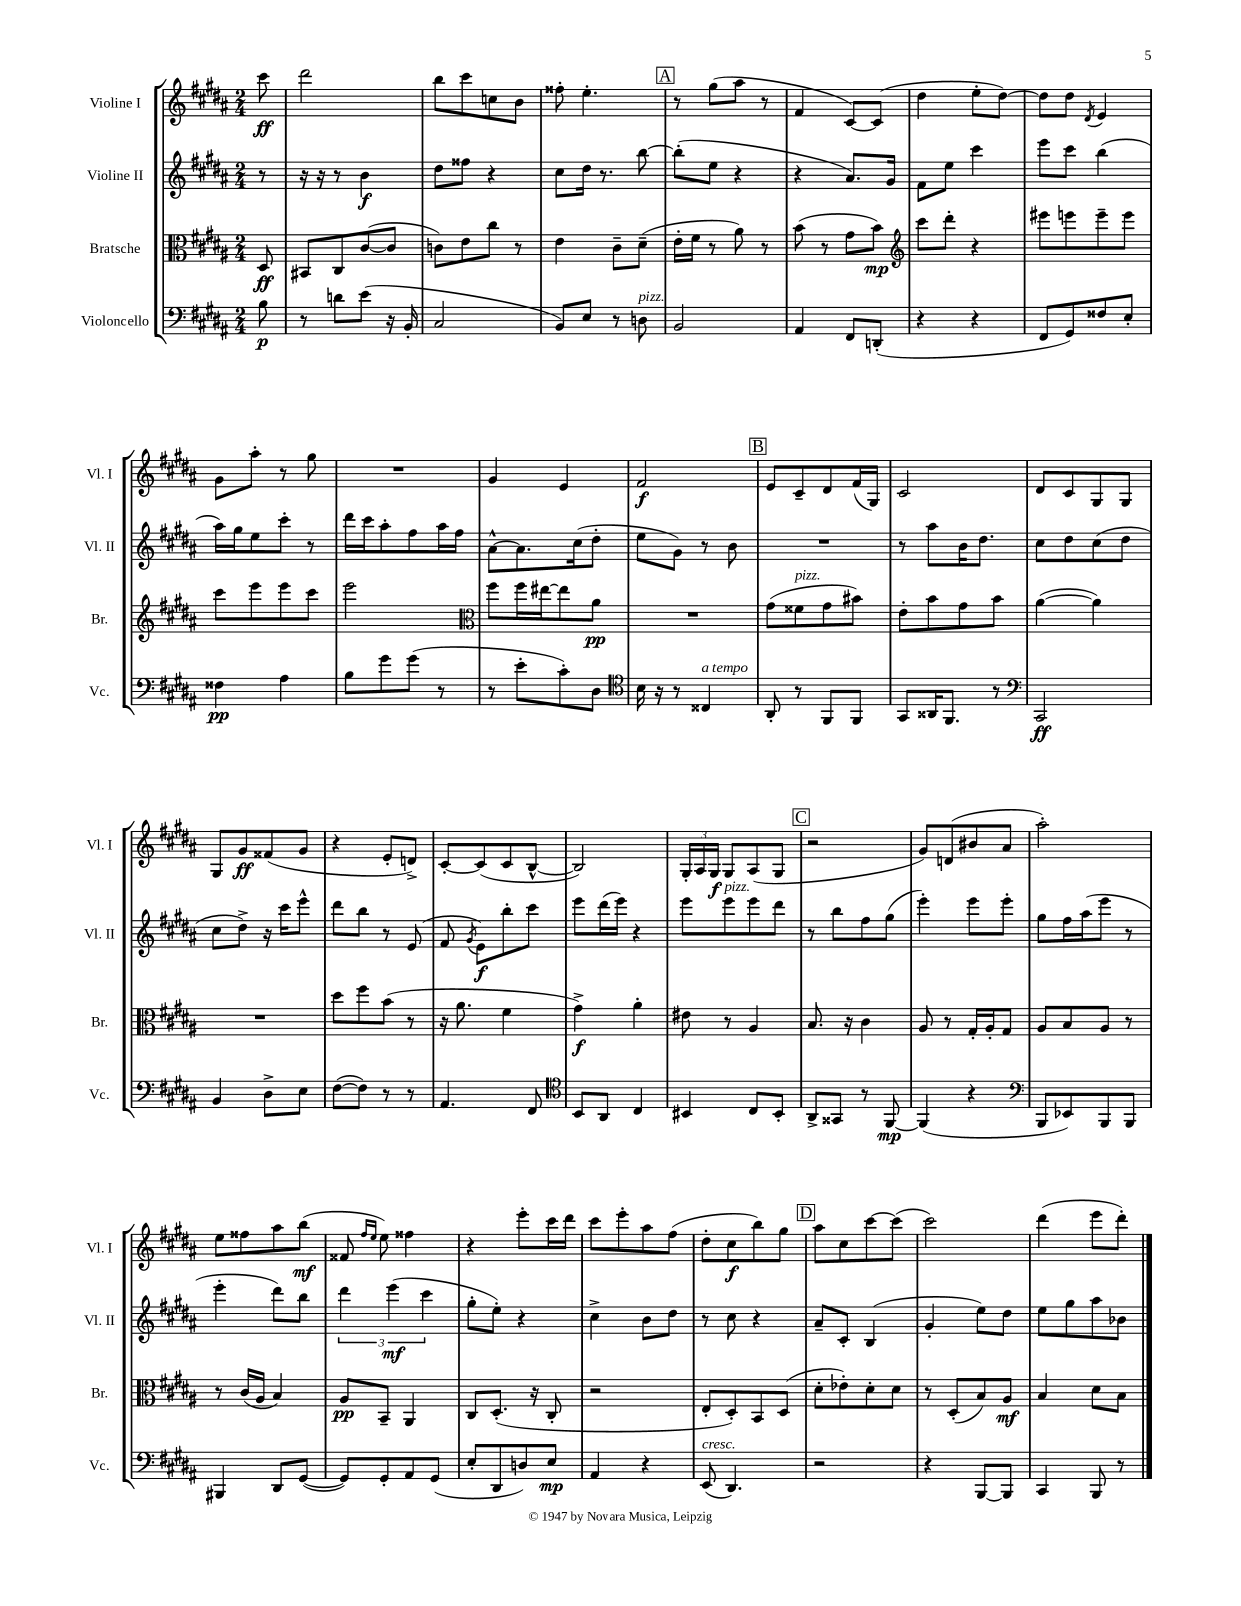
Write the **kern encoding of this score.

**kern	**dynam	**kern	**dynam	**kern	**dynam	**kern	**dynam
*part4	*part4	*part3	*part3	*part2	*part2	*part1	*part1
*staff4	*staff4	*staff3	*staff3	*staff2	*staff2	*staff1	*staff1
*I"Violoncello	*	*I"Bratsche	*	*I"Violine II	*	*I"Violine I	*
*I'Vc.	*	*I'Br.	*	*I'Vl. II	*	*I'Vl. I	*
*clefF4	*	*clefC3	*	*clefG2	*	*clefG2	*
*k[f#c#g#d#a#]	*	*k[f#c#g#d#a#]	*	*k[f#c#g#d#a#]	*	*k[f#c#g#d#a#]	*
*M2/4	*	*M2/4	*	*M2/4	*	*M2/4	*
=	=	=	=	=	=	=	=
8B\	p	8D#/	ff	8r	.	8ccc#\	ff
=1	=1	=1	=1	=1	=1	=1	=1
8r	.	8BB#X/L	.	16r	.	2ddd#\	.
.	.	.	.	16r	.	.	.
8dn\L	.	8C#/	.	8r	.	.	.
(8e\J	.	([8c#/	.	4b\	f	.	.
16r	.	8c#/J]	.	.	.	.	.
16BB'/	.	.	.	.	.	.	.
=2	=2	=2	=2	=2	=2	=2	=2
2C#/	.	8cn\L)	.	8dd#\L	.	8bb\L	.
.	.	8e\	.	8ff##X\J	.	8ccc#\	.
.	.	8cc#\J	.	4r	.	8ccn\	.
.	.	8r	.	.	.	8b\J	.
=3	=3	=3	=3	=3	=3	=3	=3
8BB/L)	.	4e\	.	8cc#\L	.	8ff##X'\	.
8E/J	.	.	.	16dd#\Jk	.	4.ee'\	.
.	.	.	.	8.r	.	.	.
8r	.	8c#~\L	.	.	.	.	.
!LO:TX:a:i:t=pizz.	!	!	!	!	!	!	!
8Dn\	.	(8d#~\J	.	[8bb\	.	.	.
!!LO:REH:place=s1:t=A
=4	=4	=4	=4	=4	=4	=4	=4
2BB/	.	16e'\LL	.	(8bb'\L]	.	8r	.
.	.	16f#\JJ	.	.	.	.	.
.	.	8r	.	8ee\J	.	(8gg#\L	.
.	.	8a#\)	.	4r	.	8aa#\J	.
.	.	8r	.	.	.	8r	.
=5	=5	=5	=5	=5	=5	=5	=5
4AA#/	.	(8b\	.	4r	.	4f#/	.
.	.	8r	.	.	.	.	.
8FF#/L	.	8g#\L	.	8.a#/L)	.	[8c#/L)	.
(8DDn'/J	.	8b\J)	mp	.	.	(8c#/J]	.
.	.	.	.	16g#/Jk	.	.	.
=6	=6	=6	=6	=6	=6	=6	=6
*	*	*clefG2	*	*	*	*	*
4r	.	8ccc#\L	.	8f#\L	.	4dd#\	.
.	.	8ddd#'\J	.	8ee\J	.	.	.
4r	.	4r	.	4ccc#\	.	8ee'\L	.
.	.	.	.	.	.	[8dd#\J)	.
=7	=7	=7	=7	=7	=7	=7	=7
8FF#/L	.	8eee#X\L	.	8eee\L	.	8dd#\L]	.
8GG#/)	.	8eeen\	.	8ccc#\J	.	8dd#\J	.
.	.	.	.	.	.	8qd#/	.
8F##X/	.	8eee~\	.	(4bb\	.	4e/	.
8E'/J	.	8eee\J	.	.	.	.	.
!!LO:LB:g=z
=8	=8	=8	=8	=8	=8	=8	=8
4F##X\	pp	8ccc#\L	.	16aa#\LL)	.	8g#\L	.
.	.	.	.	16gg#\J	.	.	.
.	.	8eee\	.	8ee\	.	8aa#'\J	.
4A#\	.	8eee\	.	8ccc#'\J	.	8r	.
.	.	8ccc#\J	.	8r	.	8gg#\	.
=9	=9	=9	=9	=9	=9	=9	=9
8B\L	.	2eee\	.	16ddd#\LL	.	2r	.
.	.	.	.	16ccc#\J	.	.	.
8g#\	.	.	.	8aa#'\	.	.	.
(8g#\J	.	.	.	8ff#\	.	.	.
8r	.	.	.	16aa#\L	.	.	.
.	.	.	.	16ff#\JJ	.	.	.
=10	=10	=10	=10	=10	=10	=10	=10
*	*	*clefC3	*	*	*	*	*
8r	.	8ff#\L	.	[8a#^^\L	.	4g#/	.
8e'\L	.	16ff#\L	.	8.a#\]	.	.	.
.	.	[16ee#X\J	.	.	.	.	.
8c#'\)	.	8ee#\]	.	.	.	4e/	.
.	.	.	.	(16cc#\k	.	.	.
8D#\J	.	8a#\J	pp	8dd#'\J	.	.	.
=11	=11	=11	=11	=11	=11	=11	=11
*clefC4	*	*	*	*	*	*	*
16B\	.	2r	.	8ee\L	.	2f#/	f
16r	.	.	.	.	.	.	.
8r	.	.	.	8g#\J)	.	.	.
!LO:TX:a:i:t=a tempo	!	!	!	!	!	!	!
4C##X/	.	.	.	8r	.	.	.
.	.	.	.	8b\	.	.	.
!!LO:REH:place=s1:t=B
=12	=12	=12	=12	=12	=12	=12	=12
8AA#'/	.	(8g#\L	.	2r	.	8e/L	.
!	!	!LO:TX:a:i:t=pizz.	!	!	!	!	!
8r	.	8f##X\	.	.	.	8c#~/	.
8FF#/L	.	8g#\	.	.	.	8d#/	.
8FF#/J	.	8b#X\J)	.	.	.	(16f#/L	.
.	.	.	.	.	.	16G#/JJ)	.
=13	=13	=13	=13	=13	=13	=13	=13
8GG#/L	.	8e'\L	.	8r	.	2c#/	.
16AA##X/K	.	8b\	.	8aa#\L	.	.	.
8.FF#/J	.	.	.	.	.	.	.
.	.	8g#\	.	16b\K	.	.	.
.	.	.	.	8.dd#\J	.	.	.
8r	.	8b\J	.	.	.	.	.
=14	=14	=14	=14	=14	=14	=14	=14
*clefF4	*	*	*	*	*	*	*
2CC#/	ff	([4a#\	.	8cc#\L	.	8d#/L	.
.	.	.	.	8dd#\	.	8c#/	.
.	.	4a#\])	.	(8cc#\	.	8G#/	.
.	.	.	.	8dd#\J	.	8G#/J	.
!!LO:LB:g=z
=15	=15	=15	=15	=15	=15	=15	=15
4BB/	.	2r	.	8cc#\L	.	8G#/L	.
.	.	.	.	8dd#^\J)	.	8g#/	ff
8D#^\L	.	.	.	16r	.	(8f##X/	.
.	.	.	.	16ccc#\KL	.	.	.
8E\J	.	.	.	8eee^^\J	.	8g#/J	.
=16	=16	=16	=16	=16	=16	=16	=16
([8F#\L	.	8dd#\L	.	8ddd#\L	.	4r	.
8F#\J])	.	8ff#\	.	8bb\J	.	.	.
8r	.	(8b\J	.	8r	.	8e'/L	.
8r	.	8r	.	(8e/	.	8dn^/J)	.
=17	=17	=17	=17	=17	=17	=17	=17
4.AA#/	.	16r	.	8f#/	.	[8c#'/L	.
.	.	8.a#\	.	.	.	.	.
.	.	.	.	8qg#/	.	.	.
.	.	.	.	8e\L)	f	(8c#/]	.
.	.	4f#\	.	8bb'\	.	8c#/	.
8FF#/	.	.	.	8ccc#\J	.	[8B^^/J	.
=18	=18	=18	=18	=18	=18	=18	=18
*clefC4	*	*	*	*	*	*	*
8BB/L	.	4g#^\)	f	8eee\L	.	2B/])	.
8AA#/J	.	.	.	(16ddd#\L	.	.	.
.	.	.	.	16eee\JJ)	.	.	.
4C#/	.	4a#'\	.	4r	.	.	.
=19	=19	=19	=19	=19	=19	=19	=19
4BB#X/	.	8e#X\	.	8eee\L	.	24G#'/LL	.
.	.	.	.	.	.	24A#/	.
.	.	.	.	.	.	24G#/JJ	f
!	!	!	!	!LO:TX:a:i:t=pizz.	!	!	!
.	.	8r	.	8eee\	.	8G#/L	.
8C#/L	.	4A#/	.	8eee\	.	(8A#/	.
8BB#'/J	.	.	.	8ddd#\J	.	8G#/J	.
!!LO:REH:place=s1:t=C
=20	=20	=20	=20	=20	=20	=20	=20
8AA#^/L	.	8.B/	.	8r	.	2r	.
8GG##X/J	.	.	.	8bb\L	.	.	.
.	.	16r	.	.	.	.	.
8r	.	4c#\	.	8ff#\	.	.	.
[8FF#/	mp	.	.	(8gg#\J	.	.	.
=21	=21	=21	=21	=21	=21	=21	=21
(4FF#/]	.	8A#/	.	4eee'\)	.	8g#/L)	.
.	.	8r	.	.	.	(8dn/	.
4r	.	16G#'/LL	.	8eee\L	.	8b#X/	.
.	.	16A#'/J	.	.	.	.	.
.	.	8G#/J	.	8eee'\J	.	8a#/J	.
=22	=22	=22	=22	=22	=22	=22	=22
*clefF4	*	*	*	*	*	*	*
8BBB/L	.	8A#/L	.	8gg#\L	.	2aa#'\)	.
8EE-X/)	.	8B/	.	16ff#\L	.	.	.
.	.	.	.	(16aa#\J	.	.	.
8BBB/	.	8A#/J	.	8eee\J	.	.	.
8BBB/J	.	8r	.	8r	.	.	.
!!LO:LB:g=z
=23	=23	=23	=23	=23	=23	=23	=23
4BBB#X/	.	8r	.	4eee'\	.	8ee\L	.
.	.	(16c#/LL	.	.	.	8ff##X\	.
.	.	16A#/JJ	.	.	.	.	.
8DD#/L	.	4B/)	.	8ddd#\L)	.	8aa#\	.
([8GG#/J	.	.	.	8bb\J	.	(8bb\J	mf
=24	=24	=24	=24	=24	=24	=24	=24
8GG#/L])	.	8A#/L	pp	6ddd#\	.	8f##X/	.
.	.	.	.	.	.	16qqff#/LL	.
.	.	.	.	.	.	16qqee/JJ	.
8GG#'/	.	8BB~/J	.	.	.	8ee\)	.
.	.	.	.	(6eee\	mf	.	.
8AA#/	.	4AA#/	.	.	.	4ff##X\	.
.	.	.	.	6ccc#\	.	.	.
(8GG#/J	.	.	.	.	.	.	.
=25	=25	=25	=25	=25	=25	=25	=25
8E'/L	.	8C#/L	.	8gg#'\L	.	4r	.
8DD#/	.	(8.D#'/J	.	8ee'\J)	.	.	.
8Dn/)	.	.	.	4r	.	8eee'\L	.
.	.	16r	.	.	.	.	.
8E/J	mp	8C#'/	.	.	.	16ccc#\L	.
.	.	.	.	.	.	16ddd#\JJ	.
=26	=26	=26	=26	=26	=26	=26	=26
4AA#/	.	2r	.	4cc#^\	.	8ccc#\L	.
.	.	.	.	.	.	8eee'\	.
4r	.	.	.	8b\L	.	8aa#\	.
.	.	.	.	8dd#\J	.	(8ff#\J	.
=27	=27	=27	=27	=27	=27	=27	=27
!LO:TX:a:i:t=cresc.	!	!	!	!	!	!	!
(8EE/	.	8E'/L	.	8r	.	8dd#'\L	.
4.DD#/)	.	8D#'/)	.	8cc#\	.	8cc#\	f
.	.	8BB/	.	4r	.	8bb\)	.
.	.	(8D#/J	.	.	.	8gg#\J	.
!!LO:REH:place=s1:t=D
=28	=28	=28	=28	=28	=28	=28	=28
2r	.	8d#'\L	.	8a#~/L	.	8aa#\L	.
.	.	8e-X'\)	.	8c#'/J	.	8cc#\	.
.	.	8d#'\	.	(4B/	.	[8ccc#\	.
.	.	8d#\J	.	.	.	(8ccc#\J]	.
=29	=29	=29	=29	=29	=29	=29	=29
4r	.	8r	.	4g#'/	.	2ccc#\)	.
.	.	(8D#'/L	.	.	.	.	.
[8BBB/L	.	8B/)	.	8ee\L)	.	.	.
8BBB/J]	.	8A#/J	mf	8dd#\J	.	.	.
=30	=30	=30	=30	=30	=30	=30	=30
4CC#/	.	4B/	.	8ee\L	.	(4ddd#\	.
.	.	.	.	8gg#\	.	.	.
8BBB/	.	8d#\L	.	8aa#\	.	8eee\L	.
8r	.	8B\J	.	8b-X\J	.	8ddd#'\J)	.
==	==	==	==	==	==	==	==
*-	*-	*-	*-	*-	*-	*-	*-
